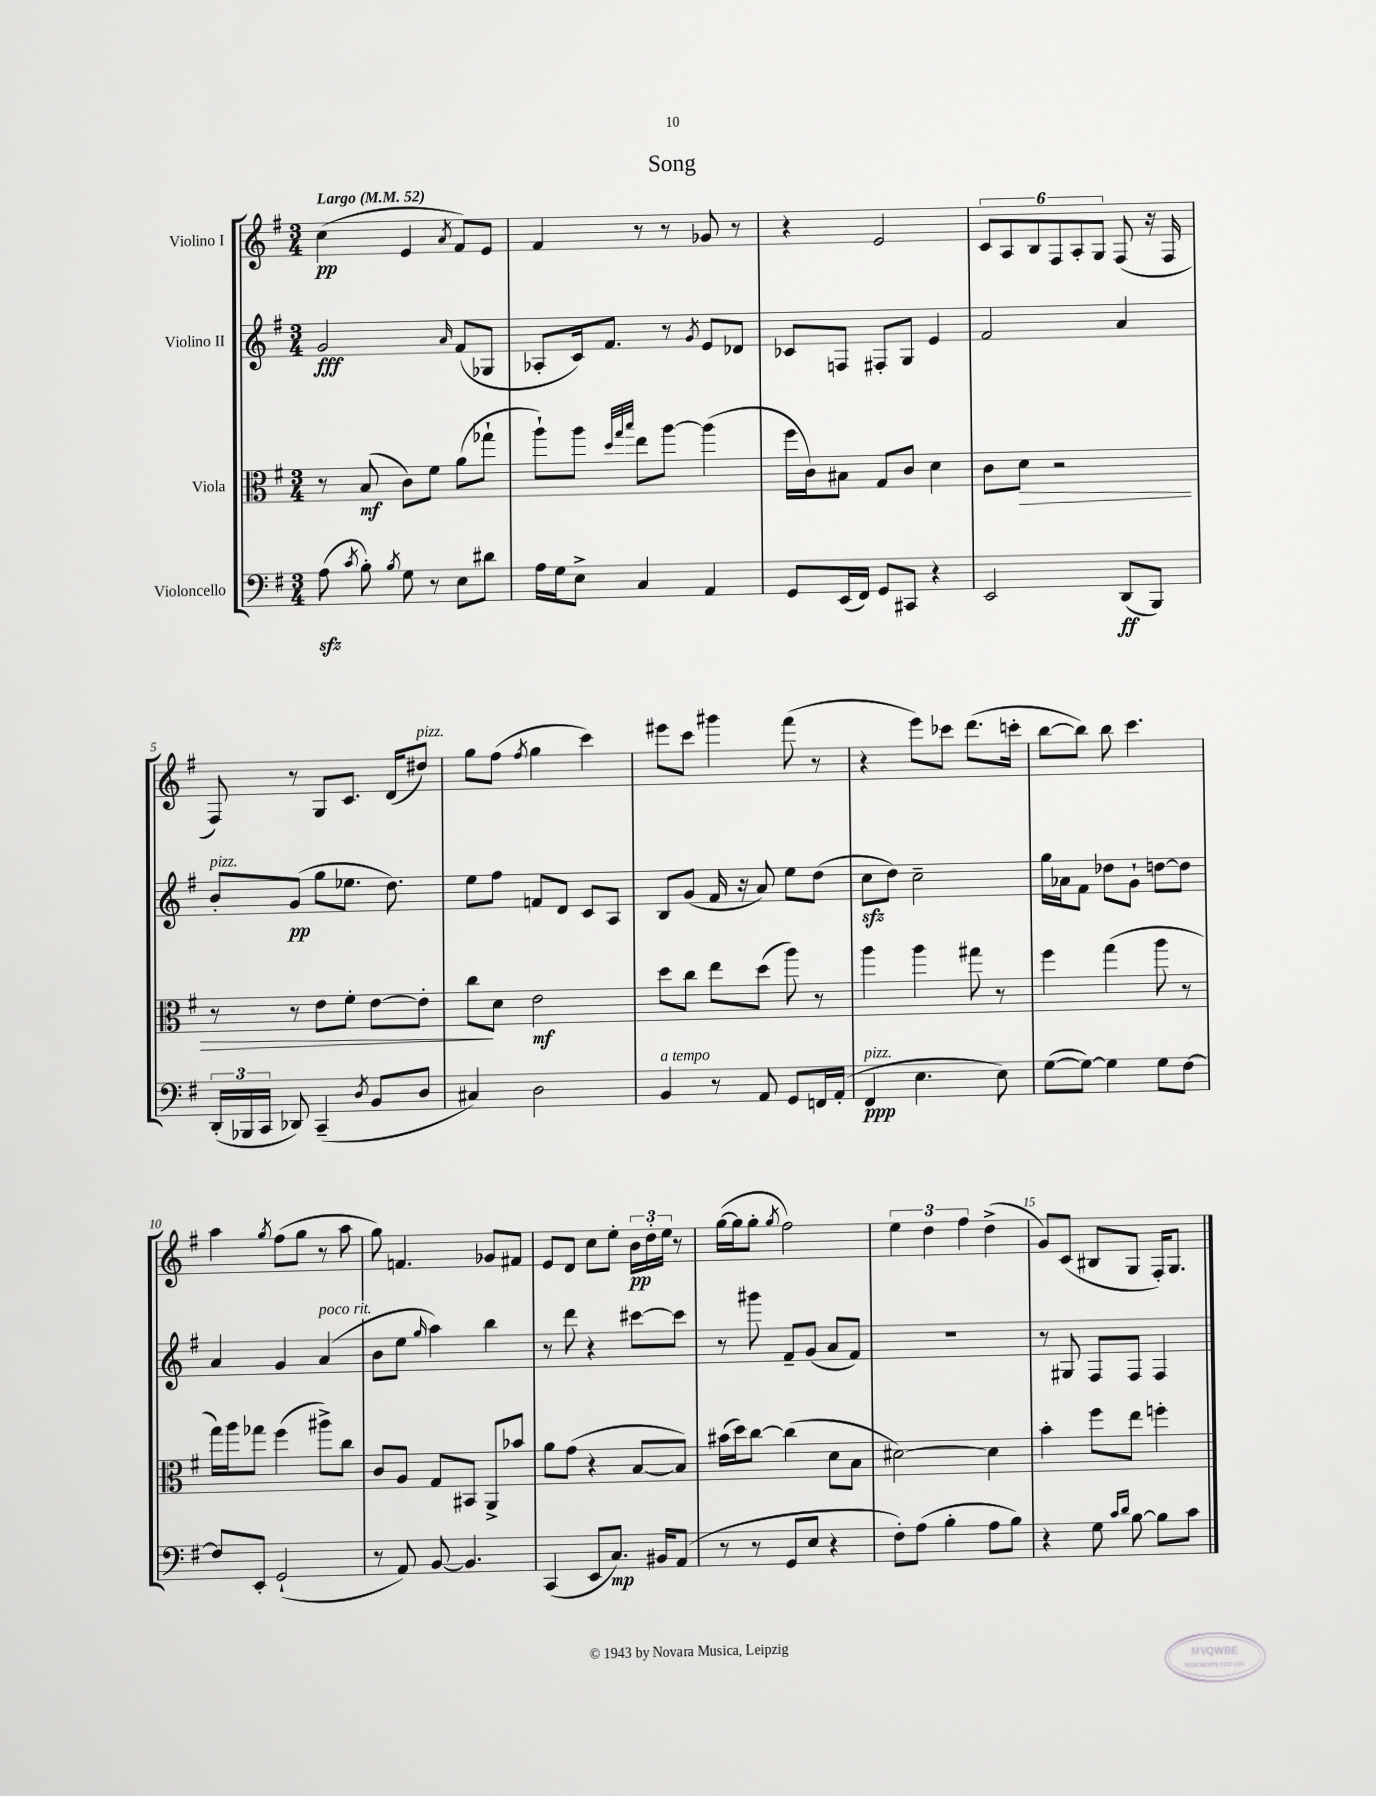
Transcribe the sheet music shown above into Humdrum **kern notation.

**kern	**dynam	**kern	**dynam	**kern	**dynam	**kern	**dynam
*part4	*part4	*part3	*part3	*part2	*part2	*part1	*part1
*staff4	*staff4	*staff3	*staff3	*staff2	*staff2	*staff1	*staff1
*I"Violoncello	*	*I"Viola	*	*I"Violino II	*	*I"Violino I	*
*clefF4	*	*clefC3	*	*clefG2	*	*clefG2	*
*k[f#]	*	*k[f#]	*	*k[f#]	*	*k[f#]	*
*M3/4	*	*M3/4	*	*M3/4	*	*M3/4	*
*MM52	*	*MM52	*	*MM52	*	*MM52	*
=1	=1	=1	=1	=1	=1	=1	=1
!	!	!	!	!	!	!LO:TX:a:B:t=Largo	!
(8Azz\	.	8r	.	2g/	fff	(4cc\	pp
8qc/	.	.	.	.	.	.	.
8B'\)	.	(8B/	mf	.	.	.	.
8qB/	.	.	.	.	.	.	.
8G\	.	8c\L)	.	.	.	4e/	.
8r	.	8f#\J	.	.	.	.	.
.	.	.	.	16qqa/	.	8qa/	.
8E\L	.	(8a\L	.	(8f#/L	.	8f#/L)	.
8d#X\J	.	8gg-X`\J	.	8G-X/J	.	8e/J	.
=2	=2	=2	=2	=2	=2	=2	=2
16A\LL	.	8aa`\L)	.	8A-X'/L	.	4f#/	.
16G\J	.	.	.	.	.	.	.
8E^\J	.	8aa\J	.	16c/k)	.	.	.
.	.	.	.	8.f#/J	.	.	.
.	.	32qqdd/LLL	.	.	.	.	.
.	.	32qqgg/	.	.	.	.	.
.	.	32qqbb/JJJ	.	.	.	.	.
4C/	.	8ee\L	.	.	.	8r	.
.	.	[8aa\J	.	8r	.	8r	.
.	.	.	.	8qg/	.	.	.
4AA/	.	(4aa\]	.	8e/L	.	8g-X/	.
.	.	.	.	8d-X/J	.	8r	.
=3	=3	=3	=3	=3	=3	=3	=3
8GG/L	.	16ff#\LL	.	8c-X/L	.	4r	.
.	.	16c\J)	.	.	.	.	.
(16EE/L	.	8B#X\J	.	8Fn/J	.	.	.
16FF#/JJ)	.	.	.	.	.	.	.
8GG/L	.	8G/L	.	8F#X'/L	.	2e/	.
8CC#X/J	.	8c/J	.	8G/J	.	.	.
4r	.	4d\	.	4e/	.	.	.
=4	=4	=4	=4	=4	=4	=4	=4
2EE/	.	8c\L	.	2f#/	.	12c/L	.
.	.	.	.	.	.	12A/	.
!	!	!	!LO:HP:b	!	!	!	!
.	.	8d\J	>	.	.	.	.
.	.	.	.	.	.	12B/	.
.	.	2r	.	.	.	12F#/	.
.	.	.	.	.	.	12A'/	.
.	.	.	.	.	.	12G/J	.
(8DD/L	ff	.	.	4a/	.	(8F#/	.
8BBB/J)	.	.	.	.	.	16r	.
.	.	.	.	.	.	16F#/	.
!!LO:LB:g=z
=5	=5	=5	=5	=5	=5	=5	=5
!	!	!	!	!LO:TX:a:i:t=pizz.	!	!	!
(24DD'/LL	.	8r	.	8b'/L	.	8F#/)	.
24BBB-X/	.	.	.	.	.	.	.
24CC/JJ	.	.	.	.	.	.	.
8DD-X/)	.	8r	.	(8g/J	pp	8r	.
(4CC~/	.	8e\L	.	8gg\L	.	8G/L	.
.	.	8f#'\J	.	8.ee-X\J	.	8.c/J	.
8qD/	.	.	.	.	.	.	.
8BB/L	.	[8e\L	.	.	.	.	.
.	.	.	.	8.dd\)	.	(16d/KL	.
!	!	!	!	!	!	!LO:TX:a:i:t=pizz.	!
8D/J	.	8e'\J]	.	.	.	8dd#X/J)	.
=6	=6	=6	=6	=6	=6	=6	=6
4C#X/)	.	8cc\L	.	8ee\L	.	8gg\L	.
.	.	8d\J	]	8ff#\J	.	(8ff#\J	.
.	.	.	.	.	.	8qff#/	.
2D\	.	2e\	mf	8fn/L	.	4gg\	.
.	.	.	.	8d/J	.	.	.
.	.	.	.	8c/L	.	4ccc\)	.
.	.	.	.	8A/J	.	.	.
=7	=7	=7	=7	=7	=7	=7	=7
!LO:TX:a:i:t=a tempo	!	!	!	!	!	!	!
4BB/	.	8dd\L	.	8B/L	.	8eee#X\L	.
.	.	8cc\J	.	(8g/J	.	8ccc\J	.
8r	.	8ee\L	.	16f#/	.	4ggg#X\	.
.	.	.	.	16r	.	.	.
8AA/	.	(8dd\J	.	8a/)	.	.	.
8GG/L	.	8aa\)	.	8ee\L	.	(8fff#\	.
16FFn/L	.	8r	.	(8dd\J	.	8r	.
(16AA'/JJ	.	.	.	.	.	.	.
=8	=8	=8	=8	=8	=8	=8	=8
!LO:TX:a:i:t=pizz.	!	!	!	!	!	!	!
4FF#/	ppp	4aa\	.	8cczz\L	.	4r	.
.	.	.	.	8dd\J)	.	.	.
4.E\	.	4aa\	.	2cc~\	.	8eee\L)	.
.	.	.	.	.	.	8ccc-X\J	.
.	.	8gg#X\	.	.	.	(8.ddd\L	.
8E\)	.	8r	.	.	.	.	.
.	.	.	.	.	.	16cccn'\Jk	.
=9	=9	=9	=9	=9	=9	=9	=9
([8G\L	.	4ff#\	.	16gg\LL	.	[8bb\L	.
.	.	.	.	16a-X\J	.	.	.
8G\J_)	.	.	.	8f#\J	.	8bb\J])	.
4G\]	.	(4gg\	.	8dd-X\L	.	8bb\	.
.	.	.	.	8g`\J	.	4.ccc\	.
8G\L	.	8aa\	.	[8ddn\L	.	.	.
[8F#\J	.	8r	.	8dd\J]	.	.	.
!!LO:LB:g=z
=10	=10	=10	=10	=10	=10	=10	=10
8F#/L]	.	16gg\LL)	.	4a/	.	4aa\	.
.	.	16aa\J	.	.	.	.	.
8EE'/J	.	8gg-X\J	.	.	.	.	.
.	.	.	.	.	.	8qgg/	.
(2GG`/	.	(4ff#\	.	4g/	.	(8ff#\L	.
.	.	.	.	.	.	8gg\J	.
!	!	!	!	!LO:TX:a:i:t=poco rit.	!	!	!
.	.	8aa#X^\L)	.	(4a/	.	8r	.
.	.	8cc\J	.	.	.	8aa\	.
=11	=11	=11	=11	=11	=11	=11	=11
8r	.	8c/L	.	8b\L	.	8gg\)	.
8AA/)	.	8A/J	.	8ee\J	.	4.fn/	.
.	.	.	.	16qqgg/	.	.	.
[8BB/	.	8G/L	.	4aa\)	.	.	.
4.BB/]	.	8BB#X/J	.	.	.	.	.
.	.	8AA^/L	.	4bb\	.	8g-X/L	.
.	.	8b-X/J	.	.	.	8f#X/J	.
=12	=12	=12	=12	=12	=12	=12	=12
(4CC/	.	8a\L	.	8r	.	8e/L	.
.	.	(8g\J	.	8ddd\	.	8d/J	.
8EE/L	.	4r	.	4r	.	8cc\L	.
8.C/J)	mp	.	.	.	.	8ee'\J	.
.	.	[8B/L	.	[8ccc#X\L	.	24b\LL	pp
.	.	.	.	.	.	24dd'\	.
16BB#X/KL	.	.	.	.	.	.	.
.	.	.	.	.	.	24ee\JJ	.
(8AA/J	.	8B/J])	.	8ccc#\J]	.	8r	.
=13	=13	=13	=13	=13	=13	=13	=13
8r	.	(16b#X\LL	.	8r	.	([16gg\LL	.
.	.	16dd\J)	.	.	.	16gg\J]	.
8r	.	[8cc\J	.	8ggg#X\	.	8gg'\J	.
.	.	.	.	.	.	8qgg/	.
8GG/L	.	(4cc\]	.	8f#~/L	.	2ff#\)	.
8E/J	.	.	.	(8g/J	.	.	.
4r	.	8d\L	.	8a/L	.	.	.
.	.	8B\J	.	8f#/J)	.	.	.
=14	=14	=14	=14	=14	=14	=14	=14
8F#'\L)	.	[2d#X\)	.	2.r	.	6ee\	.
(8A\J	.	.	.	.	.	.	.
.	.	.	.	.	.	6dd\	.
4B'\	.	.	.	.	.	.	.
.	.	.	.	.	.	6ff#\	.
8A\L	.	4d#\]	.	.	.	(4dd^\	.
8B\J)	.	.	.	.	.	.	.
=15	=15	=15	=15	=15	=15	=15	=15
4r	.	4b'\	.	8r	.	8g/L)	.
.	.	.	.	8G#X/	.	(8c/J	.
8G\	.	8ff#\L	.	8F#/L	.	8B#X/L	.
16qqc/LL	.	.	.	.	.	.	.
16qqd/JJ	.	.	.	.	.	.	.
[8B\	.	8ee\J	.	8F#/J	.	8G/J	.
8B\L]	.	4ffn'\	.	4F#/	.	16F#'/KL)	.
.	.	.	.	.	.	8.G/J	.
8c\J	.	.	.	.	.	.	.
==	==	==	==	==	==	==	==
*-	*-	*-	*-	*-	*-	*-	*-
